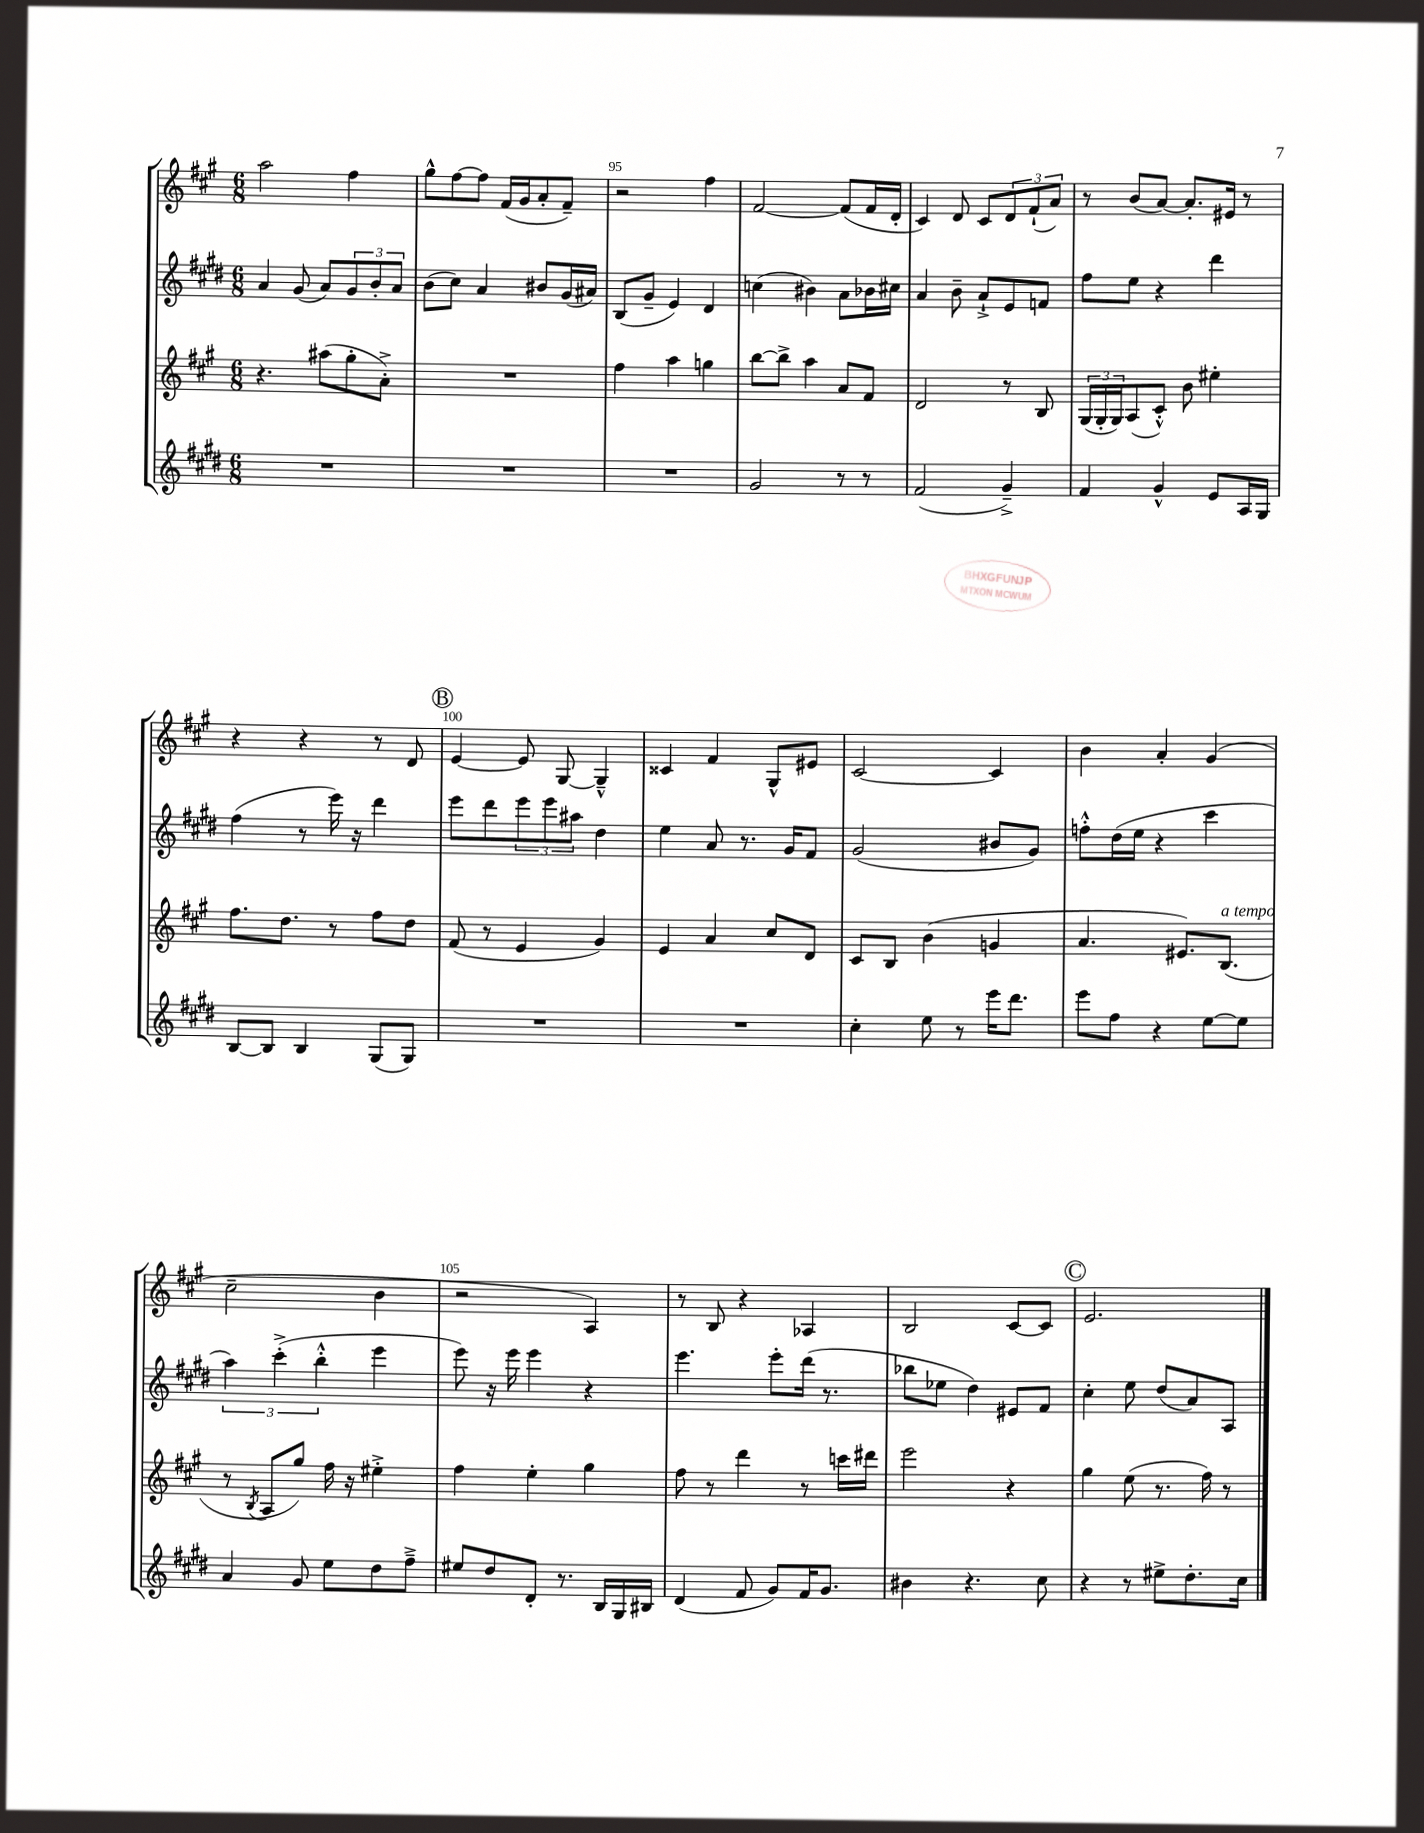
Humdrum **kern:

**kern	**kern	**kern	**kern
*part4	*part3	*part2	*part1
*staff4	*staff3	*staff2	*staff1
*clefG2	*clefG2	*clefG2	*clefG2
*k[f#c#g#d#]	*k[f#c#g#]	*k[f#c#g#d#]	*k[f#c#g#]
*M6/8	*M6/8	*M6/8	*M6/8
=93	=93	=93	=93
2.r	4.r	4a/	2aa\
.	.	(8g#/	.
.	(8aa#X\L	8a/L)	.
.	8gg#'\	12g#/	4ff#\
.	.	12b'/	.
.	8a'^\J)	.	.
.	.	12a/J	.
=94	=94	=94	=94
2.r	2.r	(8b\L	8gg#^^\L
.	.	8cc#\J)	[8ff#\
.	.	4a/	8ff#\J]
.	.	.	(16f#/LL
.	.	.	16g#/J
.	.	8b#X/L	8a'/
.	.	(16g#/L	8f#~/J)
.	.	16a#X/JJ)	.
=95	=95	=95	=95
2.r	4ff#\	(8B/L	2r
.	.	8g#~/J	.
.	4aa\	4e/)	.
.	4ggn\	4d#/	4ff#\
=96	=96	=96	=96
2g#/	[8bb\L	(4ccn\	[2f#/
.	8bb^\J]	.	.
.	4aa\	4b#X\)	.
8r	8a/L	8a\L	(8f#/L]
8r	8f#/J	16b-X\L	16f#/L
.	.	16cc#X\JJ	16d'/JJ
=97	=97	=97	=97
(2f#/	2d/	4a/	4c#/)
.	.	8b~\	8d/
.	.	8a`^/L	8c#/L
4g#~^/)	8r	8e/	12d/
.	.	.	(12f#`/
.	8B/	8fn/J	.
.	.	.	12a/J)
=98	=98	=98	=98
4f#/	(24G#/LL	8ff#\L	8r
.	24G#'/	.	.
.	24G#/J)	.	.
.	(8A/	8ee\J	(8b/L
4g#^^/	8c#'^^/J)	4r	[8a/J)
.	8b\	.	8.a'/L]
8e/L	4ee#X'\	4ddd#\	.
.	.	.	16e#X/Jk
16A/L	.	.	8r
16G#/JJ	.	.	.
!!LO:LB:g=z
=99	=99	=99	=99
[8B/L	8.ff#\L	(4ff#\	4r
8B/J]	.	.	.
.	8.dd\J	.	.
4B/	.	8r	4r
.	8r	16eee\)	.
.	.	16r	.
(8G#/L	8ff#\L	4ddd#\	8r
8G#/J)	8dd\J	.	8d/
!!LO:REH:place=s1:t=B
=100	=100	=100	=100
2.r	(8f#/	8eee\L	[4e/
.	8r	8ddd#\	.
.	4e/	12eee\	8e/]
.	.	12eee\	.
.	.	.	[8G#/
.	.	12aa#X\J	.
.	4g#/)	4dd#\	4G#~^^/]
=101	=101	=101	=101
2.r	4e/	4ee\	4c##X/
.	4a/	8a/	4f#/
.	.	8.r	.
.	8cc#/L	.	8G#^^/L
.	.	16g#/KL	.
.	8d/J	8f#/J	8e#X/J
=102	=102	=102	=102
4cc#'\	8c#/L	(2g#/	[2c#/
.	8B/J	.	.
8ee\	(4b\	.	.
8r	.	.	.
16eee\KL	4gn/	8b#X/L	4c#/]
8.ddd#\J	.	.	.
.	.	8g#/J)	.
=103	=103	=103	=103
8eee\L	4.a/	8ffn'^^\L	4b\
8ff#\J	.	(16dd#\L	.
.	.	16ee\JJ	.
4r	.	4r	4a'/
.	8.e#X/L)	.	.
[8ee\L	.	4ccc#\	(4g#/
!	!LO:TX:a:i:t=a tempo	!	!
.	(8.B/J	.	.
8ee\J]	.	.	.
!!LO:LB:g=z
=104	=104	=104	=104
4a/	8r	6aa\)	2cc#~\
.	8qB/	.	.
.	8A/L	.	.
.	.	(6ccc#'^\	.
8g#/	8gg#/J)	.	.
.	.	6bb'^^\	.
8ee\L	16ff#\	.	.
.	16r	.	.
8dd#\	4ee#X'^\	4eee\	4b\
8ff#~^\J	.	.	.
=105	=105	=105	=105
8ee#X/L	4ff#\	8eee\)	2r
8dd#/	.	16r	.
.	.	16eee\	.
8d#'/J	4ee'\	4eee\	.
8.r	.	.	.
.	4gg#\	4r	4A/)
16B/LL	.	.	.
16G#/	.	.	.
16B#X/JJ	.	.	.
=106	=106	=106	=106
(4d#/	8ff#\	4.eee\	8r
.	8r	.	8B/
8f#/	4ddd\	.	4r
8g#/L)	.	8eee'\L	.
16f#/K	8r	(16ddd#\Jk	4A-X/
8.g#/J	.	8.r	.
.	16cccn\LL	.	.
.	16ddd#X\JJ	.	.
=107	=107	=107	=107
4b#X\	2eee\	8bb-X\L	2B/
.	.	8ee-X\J	.
4.r	.	4dd#\)	.
.	4r	8e#X/L	[8c#/L
8cc#\	.	8f#/J	8c#/J]
!!LO:REH:place=s1:t=C
=108	=108	=108	=108
4r	4gg#\	4cc#'\	2.e/
8r	(8ee\	8ee\	.
8ee#X^\L	8.r	(8dd#/L	.
8.dd#'\	.	8a/)	.
.	16ff#\)	.	.
.	8r	8A/J	.
16cc#\Jk	.	.	.
==	==	==	==
*-	*-	*-	*-
